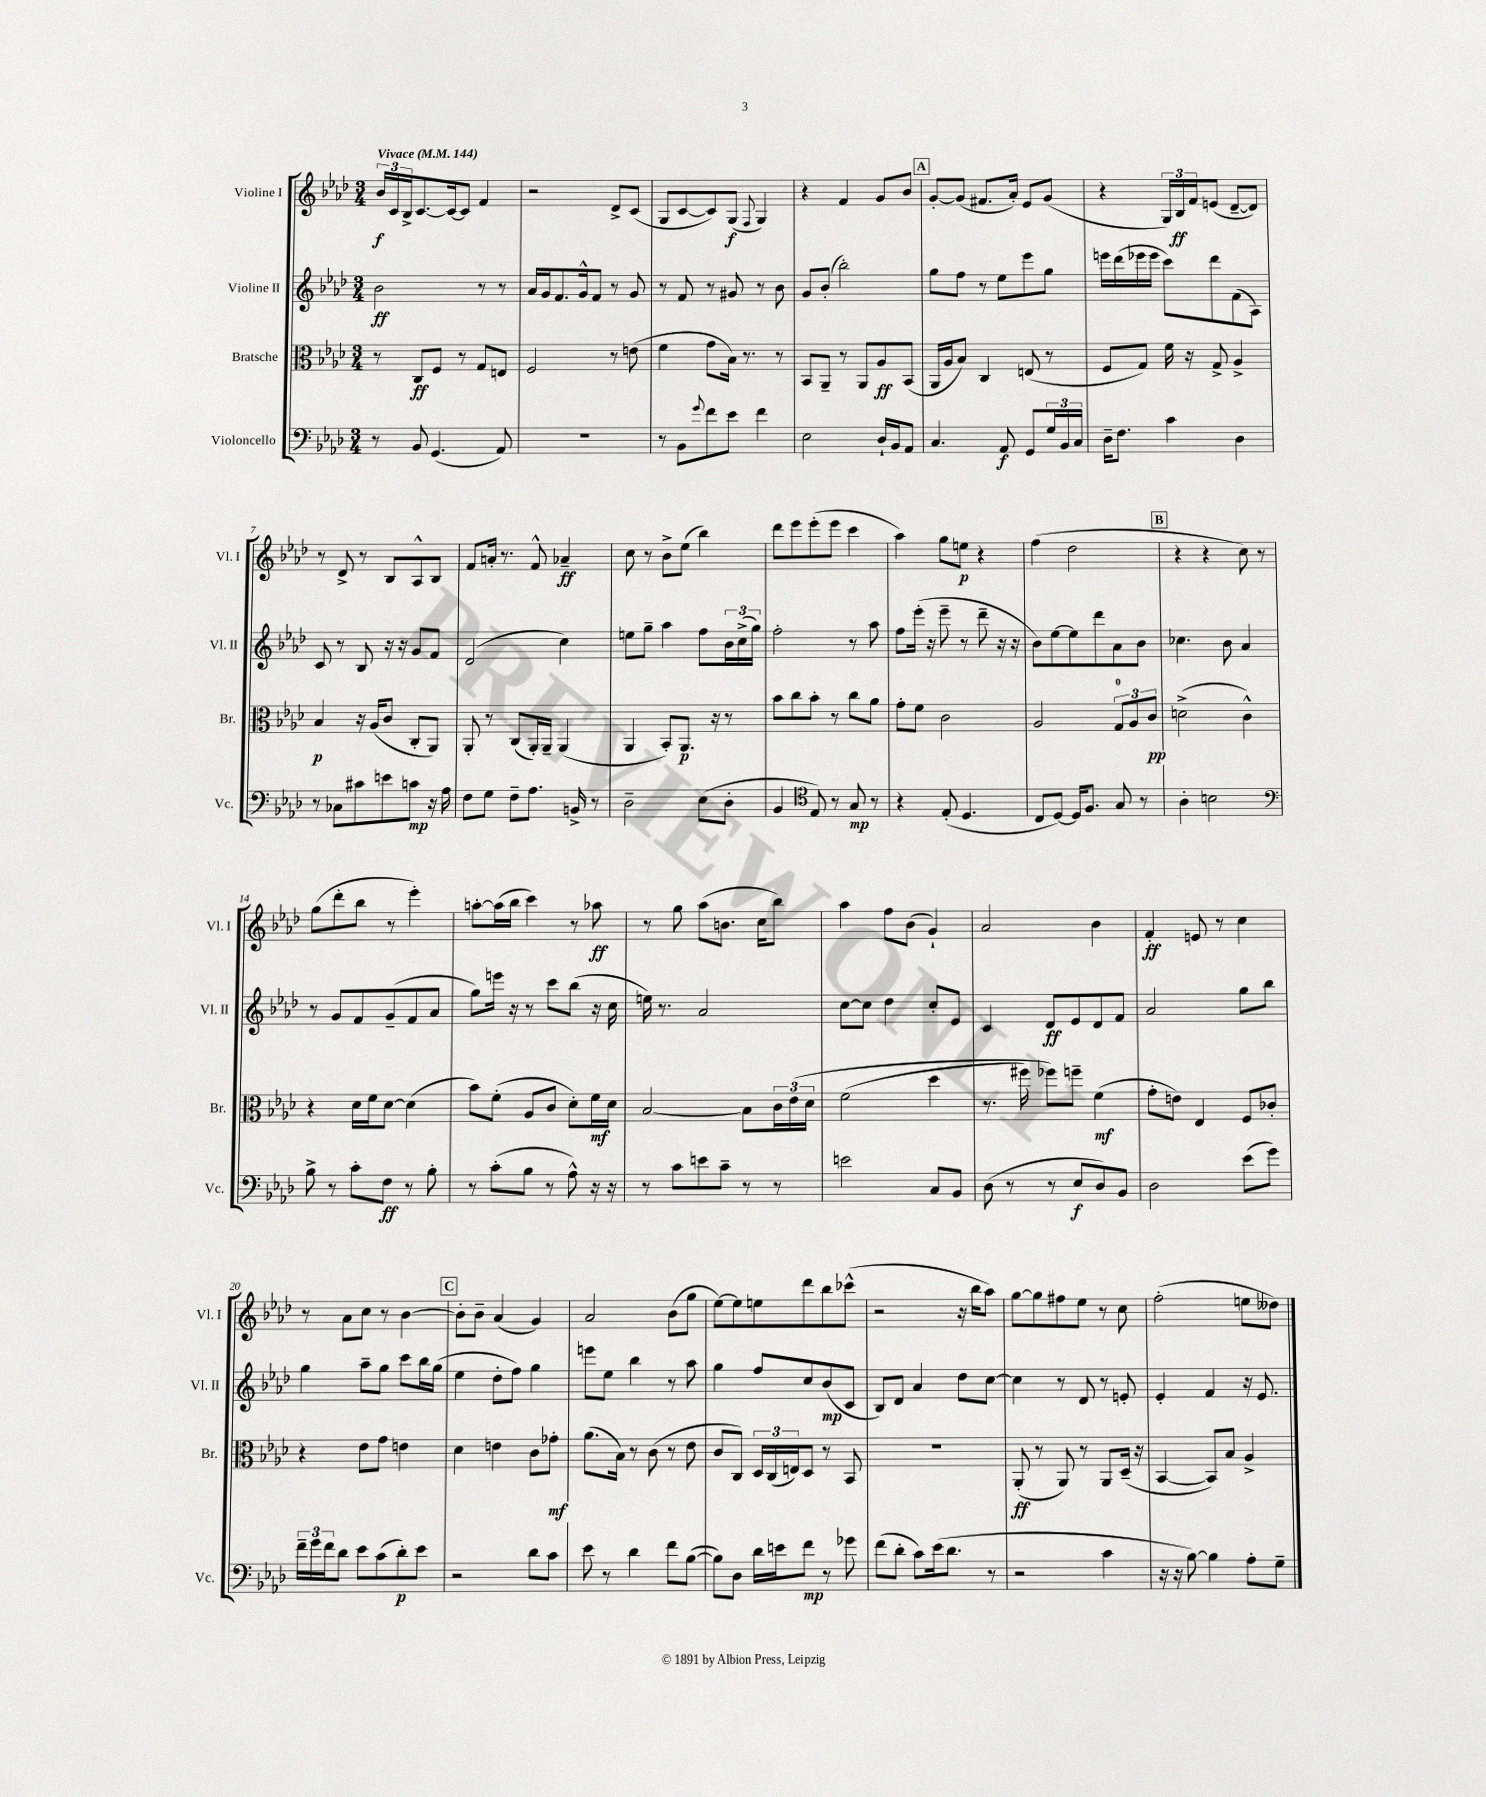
<<
\new StaffGroup <<
\new Staff = "s0" \with { instrumentName = "Violine I" shortInstrumentName = "Vl. I" } {
    \clef treble \key aes \major \numericTimeSignature \time 3/4 \tempo "Vivace" 4 = 144
    \tuplet 3/2 { bes'16\f c'16 bes16-> } c'8.~ c'16~ c'8 f'4 |
    r2 des'8-> c'8( |
    g8 c'8~ c'8) g8\f( \appoggiatura { f8 } g4) |
    r4 f'4 g'8 bes'8 |
    \mark \markup { \box "A" } g'8~-. g'8( fis'8. aes'16-.) ees'8 g'8( |
    r4 \tuplet 3/2 { g16) bes16\ff f'16 } e'8( des'8~-- des'8) |
    r8 des'8-> r8 bes8 aes8-^ bes8 |
    f'8 a'16-. r8. f'8-^ aes'4--\ff |
    c''8 r8 bes'8-> ees''8( bes''4) |
    des'''8 ees'''8 ees'''8-.( ees'''8 c'''4 |
    aes''4) g''8 e''8\p r4 |
    f''4( des''2 |
    \mark \markup { \box "B" } r4 r4 c''8) r8 |
    g''8( des'''8-. bes''8 r8 ees'''4-.) |
    a''8~-. a''16( bes''16 c'''4) r8 aes''8\ff |
    r8 g''8 aes''8( b'8. c''16 bes''8) |
    aes''4 f''8 bes'8( g'4-!) |
    aes'2 bes'4 |
    f'4-.\ff e'8 r8 c''4 |
    r8 aes'8 c''8 r8 bes'4~ |
    \mark \markup { \box "C" } bes'8-. bes'8-- aes'4( g'4) |
    aes'2 bes'8( g''8 |
    ees''8~) ees''8 e''8 des'''8 bes''8 ces'''8-^( |
    r2 r16 bes''16 aes''8) |
    g''8~ g''8 fis''8 ees''8 r8 c''8 |
    f''2-.( e''8 deses''8) \bar "|." |
}
\new Staff = "s1" \with { instrumentName = "Violine II" shortInstrumentName = "Vl. II" } {
    \clef treble \key aes \major \numericTimeSignature \time 3/4
    bes'2\ff r8 r8 |
    aes'16 g'16 f'8. g'16-^ f'8 r8 g'8 |
    r8 f'8 r8 gis'8 r8 bes'8 |
    g'8 bes'8-.( bes''2-.) |
    \mark \markup { \box "A" } g''8 f''8 r8 ees''8 ees'''8 g''8 |
    e'''16 des'''16( ees'''16 ees'''16 c'''8) des'''8 f'8( aes8) |
    c'8 r8 bes8 r16 r16 g'8 f'8 |
    des'2( c''4) |
    e''8 g''8-- aes''4 f''8 \tuplet 3/2 { bes'16 c''16->( g''16) } |
    f''2-. r8 aes''8 |
    f''8 ees'''16-.( r16 ees'''8-- r8 des'''8-- r16 r16 |
    bes'8) ees''8~ ees''8 des'''8 aes'8 bes'8 |
    \mark \markup { \box "B" } ces''4. bes'8 aes'4 |
    r8 g'8 f'8 g'8--( f'8 aes'8 |
    g''8) e'''16 r16 r8 c'''8 bes''8( r16 c''16 |
    e''16) r8. aes'2 |
    c''8~ c''8 des''4 c''8-. ees'8 |
    c'4 des'8\ff ees'8 des'8 f'8 |
    aes'2 g''8 bes''8 |
    g''4 aes''8-- g''8 c'''8 bes''16 g''16( |
    \mark \markup { \box "C" } ees''4 des''8-. f''8) g''4 |
    e'''8 ees''8 bes''4 r8 aes''8 |
    g''4 f''8 c''8 bes'8\mp( c'8 |
    bes8) des'8 aes'4 des''8 c''8~ |
    c''4 r8 des'8 r8 e'8-. |
    ees'4-. f'4 r16 ees'8. \bar "|." |
}
\new Staff = "s2" \with { instrumentName = "Bratsche" shortInstrumentName = "Br." } {
    \clef alto \key aes \major \numericTimeSignature \time 3/4
    r8 c8\ff f8 r8 g8 e8 |
    f2 r8 e'8( |
    f'4 g'8 bes16) r8. r8 |
    bes,8 aes,8-- r8 aes,8 aes8\ff bes,8( |
    \mark \markup { \box "A" } aes,16 aes16 bes8) c4 e8( r8 |
    f8 g8) f'16 r16 g8-> aes4-> |
    bes4\p r16 aes16( c'8 c8-. aes,8) |
    aes,8-. r8 c8( aes,16-.) aes,16-- aes,4( |
    aes,4 bes,8-.) aes,8.\p r16 r8 |
    bes'8 c''8 bes'8-. r8 c''8 aes'8 |
    g'8-. f'8 c'2 |
    aes2 \tuplet 3/2 { g8-0 aes8 c'8\pp } |
    \mark \markup { \box "B" } d'2->( c'4-^) |
    r4 des'16 f'16 des'8~ des'4( |
    bes'8) f'8-.( aes8 c'8 des'8-.) f'16\mf des'16 |
    bes2~ bes8 \tuplet 3/2 { c'16 ees'16\( des'16 } |
    f'2( des''4 |
    r8. fis''16) fes''8\) f''8-- f'4\mf( |
    g'8-. e'8) ees4 f8 ces'8-. |
    r4 ees'8 g'8 e'4 |
    \mark \markup { \box "C" } des'4 e'4 c'8 ges'8-.\mf |
    aes'8.( bes16) r8 c'8( r8 ees'8 |
    c'8 c8) \tuplet 3/2 { des16 c16( e16) } des8 r8 bes,8 |
    R2. |
    aes,8-.\ff( r8 aes,8) r8 aes,8 des16--( r16 |
    bes,4~ bes,8) bes8 aes4-> \bar "|." |
}
\new Staff = "s3" \with { instrumentName = "Violoncello" shortInstrumentName = "Vc." } {
    \clef bass \key aes \major \numericTimeSignature \time 3/4
    r8 bes,8 g,4.( aes,8) |
    R2. |
    r8 bes,8 \appoggiatura { g'8 } f'8 ees'8 f'4 |
    ees2 des16-! bes,16 aes,8 |
    \mark \markup { \box "A" } c4. aes,8\f g,8 \tuplet 3/2 { g16 bes,16 c16 } |
    des16-- f8. c'4 des4 |
    r8 ces8 cis'8 e'8 c'8\mp r16 aes16 |
    f8 g8 f8-- aes8. b,16-> r8 |
    des2-- ees8( des8-. |
    bes,4 \clef tenor ees8) r8 g8\mp r8 |
    r4 ees8-.( des4. |
    c8 des8~) des16 f8. g8 r8 |
    \mark \markup { \box "B" } aes4-. b2 |
    \clef bass bes8-> r8 c'8-. f8\ff r8 bes8-. |
    r8 c'8-.( bes8 r8 aes8-^) r16 r16 |
    r8 c'8 e'8 c'8-- r8 r8 |
    e'2 c8 bes,8 |
    des8( r8 r8 ees8\f des8) bes,8 |
    des2 ees'8( g'8) |
    \tuplet 3/2 { f'16-- g'16 f'16 } des'8 ees'8 c'8( des'8-.\p) ees'8 |
    \mark \markup { \box "C" } r2 des'8 c'8 |
    ees'8 r8 des'4 f'8 bes8~( |
    bes8) des8 des'16 e'16 f'8\mp r8 ges'8 |
    f'8( des'8-. c'8) ees'16( des'8. r8 |
    r2 c'4 |
    r16 r16 bes8~) bes4 aes8-. g8-- \bar "|." |
}
>>
>>
